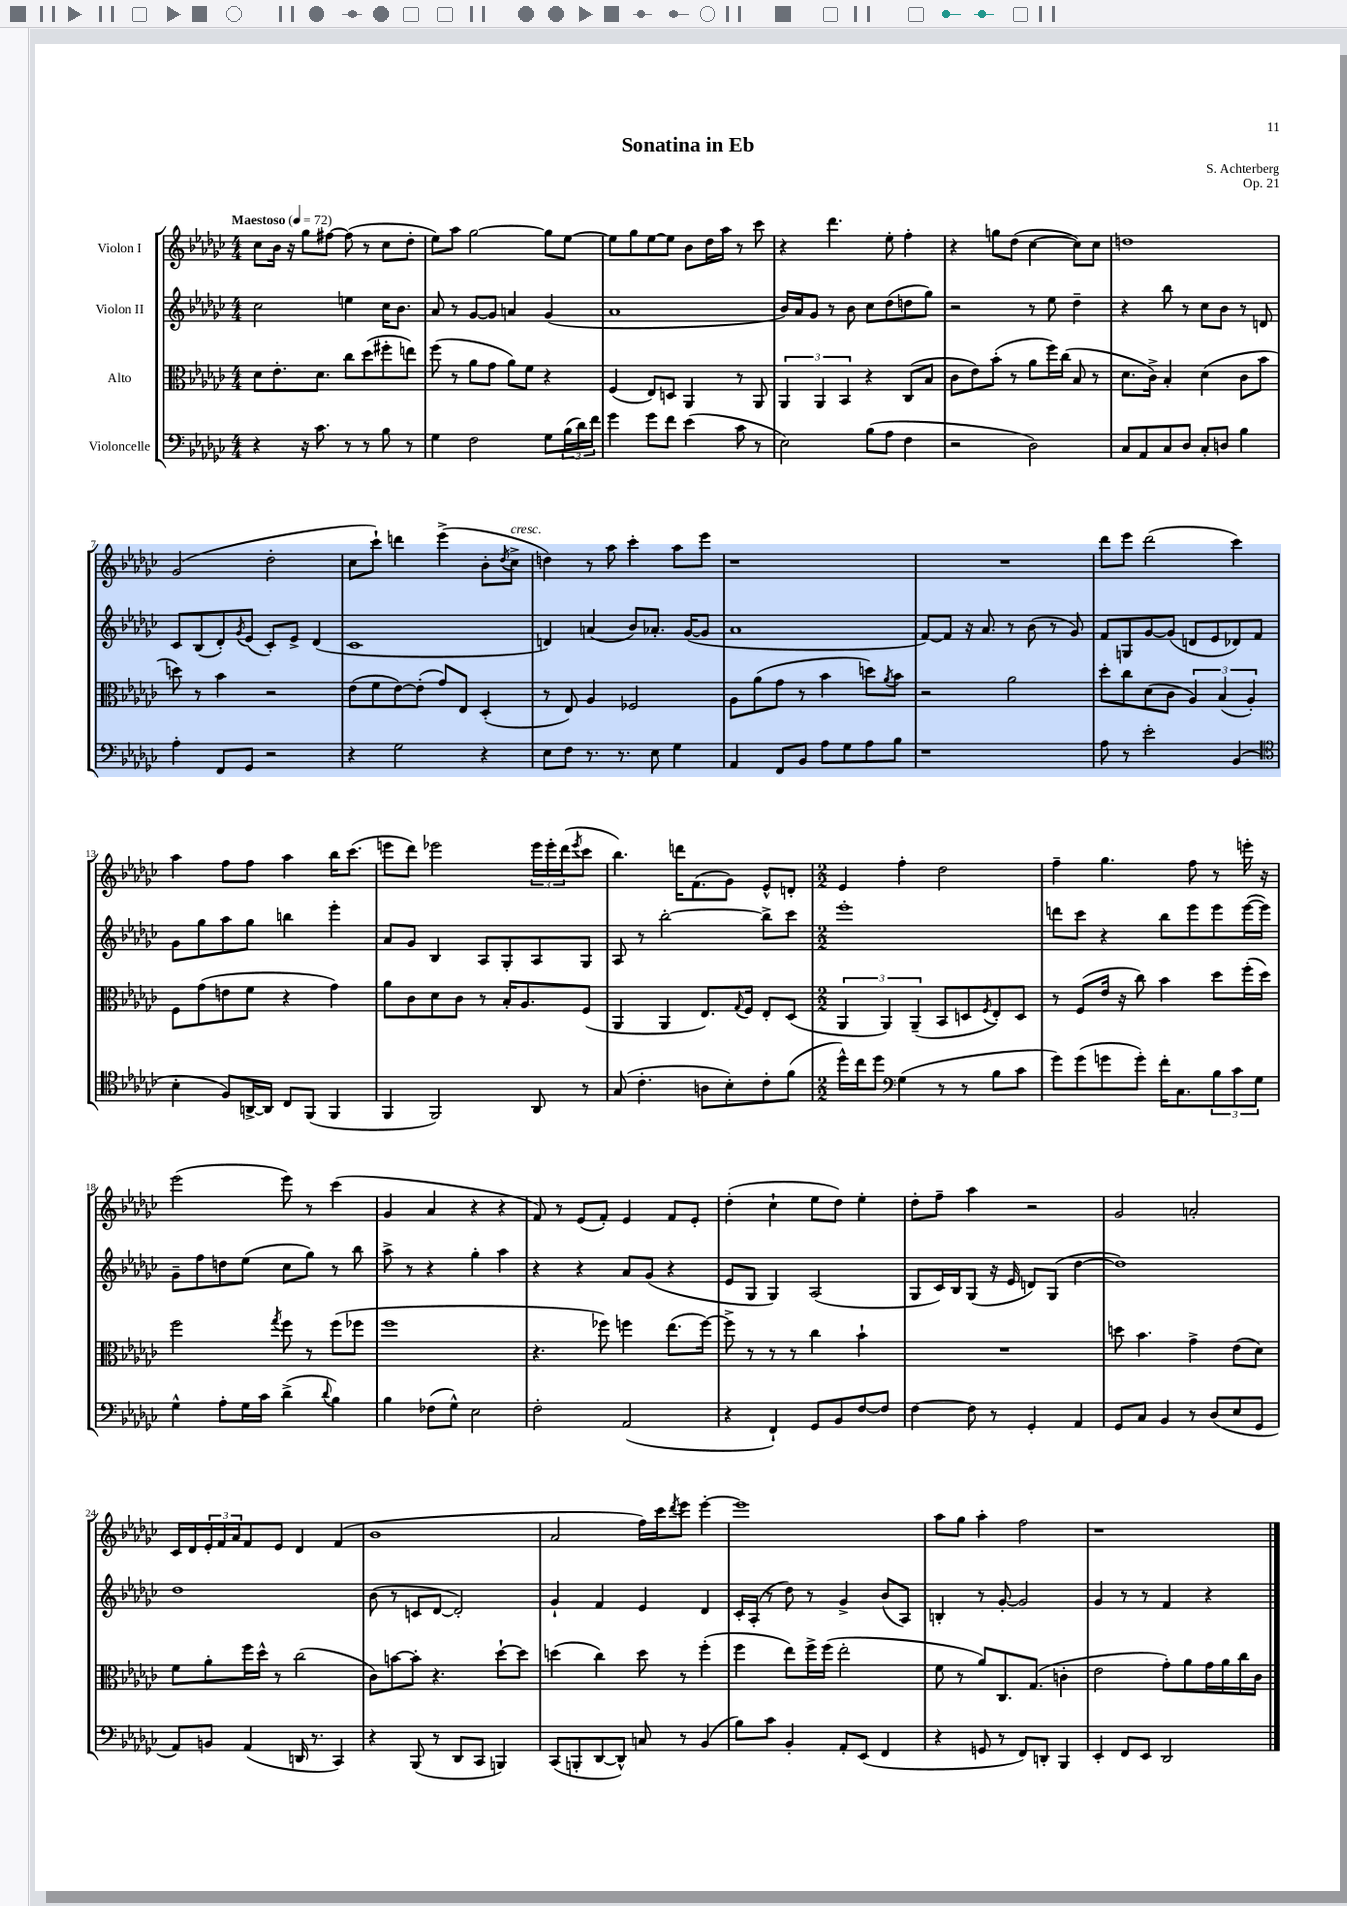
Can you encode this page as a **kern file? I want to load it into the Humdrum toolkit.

**kern	**kern	**kern	**kern
*staff4	*staff3	*staff2	*staff1
*clefF4	*clefC3	*clefG2	*clefG2
*k[b-e-a-d-g-c-]	*k[b-e-a-d-g-c-]	*k[b-e-a-d-g-c-]	*k[b-e-a-d-g-c-]
*M4/4	*M4/4	*M4/4	*M4/4
*MM72	*MM72	*MM72	*MM72
4r	8d-	2cc-	8cc-
.	8.e-'	.	16b-
.	.	.	16r
16r	.	.	8gg-
8.c-	8.d-	.	.
.	.	.	[8ff#
8r	8cc-	4ee	(8ff#]
8r	(8dd-	.	8r
8B-	8ff#'	16cc-	8cc-
.	.	8.b-	.
8r	8ee)	.	8dd-'
=	=	=	=
4G-	(8ff	8a-	8ee-)
.	8r	8r	8aa-
2F	8a-	[8g-	[2gg-
.	8g-	8g-]	.
.	8a-)	4a	.
.	8f	.	.
8G-	4r	(4g-	8gg-]
(24B-	.	.	[8ee-
24d-)	.	.	.
24f	.	.	.
=	=	=	=
4g-	(4F	1a-	8ee-]
.	.	.	8gg-
8g-	8E-)	.	[8ee-
8f	8D	.	8ee-]
(4e-	4AA-	.	8b-
.	.	.	16dd-
.	.	.	16aa-
8c-	8r	.	8r
8r	8AA-	.	8ccc-
=	=	=	=
2E-)	6AA-	16b-)	4r
.	.	16a-	.
.	.	8g-	.
.	6AA-	.	.
.	.	8r	4.ddd-
.	6BB-	.	.
.	.	8b-	.
(8B-	4r	8cc-	.
8A-	.	(8dd-	8ee-'
4F	(8C-	8dd	4ff'
.	8B-	8gg-)	.
=	=	=	=
2r	8c-	2r	4r
.	8e-)	.	.
.	(8b-'	.	8gg
.	8r	.	(8dd-
2D-)	8a-	8r	[4cc-
.	16ff)	8ee-	.
.	(16cc-	.	.
.	8B-	4dd-~	8cc-])
.	8r	.	8cc-
=	=	=	=
8C-	8.d-	4r	1dd
8AA-	.	.	.
.	16c-^)	.	.
8C-	4B-'	8bb-	.
8D-	.	8r	.
8C-'	(4d-	8cc-	.
8D	.	8b-	.
4B-	8c-	8r	.
.	8b-	8d	.
=	=	=	=
4A-'	8dd)	8c-	(2g-
.	8r	(8B-	.
8FF	4b-	8d-')	.
.	.	8qg-	.
8GG-	.	(8e-	.
2r	2r	8c-')	2dd-'
.	.	8e-^	.
.	.	(4d-	.
=	=	=	=
4r	(8e-	1c-	8cc-
.	8f	.	8ccc-`)
2G-	[8e-)	.	4ddd
.	(8e-']	.	.
.	8g-)	.	(4eee-^
.	8E-	.	.
4r	(4D-'	.	8b-'
.	.	.	8qdd-
.	.	.	8cc-^
=	=	=	=
8E-	8r	4d)	4dd)
8F	8E-)	.	.
8.r	4A-	(4a	8r
.	.	.	8aa-
8.r	.	.	.
.	2F-	8b-)	4ccc-'
8E-	.	8.a-'	.
4G-	.	.	8aa-
.	.	([16g-	.
.	.	8g-]	8eee-
=	=	=	=
4AA-	8A-	1a-	1r
.	(8a-	.	.
8FF	8g-	.	.
8BB-	8r	.	.
8A-	4b-	.	.
8G-	.	.	.
8A-	8dd)	.	.
.	8qa-	.	.
8B-	8b-	.	.
=	=	=	=
1r	2r	[8f)	1r
.	.	8f]	.
.	.	16r	.
.	.	8.a-	.
.	2a-	8r	.
.	.	(8b-	.
.	.	8r	.
.	.	8g-)	.
=	=	=	=
8A-	8dd-'	8f	8ddd-
8r	8cc-	8G	8eee-
2e-'	(8d-	[8g-	(2ddd-
.	8c-	(8g-]	.
.	6A-)	8d	.
.	.	8e-	.
.	(6B-	.	.
(4BB-	.	8d-)	4ccc-)
.	6A-')	.	.
.	.	8f	.
=	=	=	=
*clefC4	*	*	*
4B-'	8F	8g-	4aa-
.	(8g-	8gg-	.
8F)	8e	8aa-	8ff
[16AA^	8f	8gg-	8ff
16AA]	.	.	.
8C-	4r	4bb	4aa-
(8FF	.	.	.
4FF	4g-)	4eee-'	16bb-
.	.	.	(8.ccc-
=	=	=	=
4FF	8a-	8a-	8eee
.	8c-	8g-	8ddd-)
2FF)	8d-	4B-	2eee-
.	8c-	.	.
.	8r	8A-	.
.	16B-'	8G-'	.
.	8.A-	.	.
8AA-	.	8A-	24eee-
.	.	.	24eee-'
.	.	.	(24ddd-
.	.	.	8qeee-
8r	(8F	8G-	8ccc-
=	=	=	=
(8G-	4AA-	8A-	4.bb-)
4.c-'	.	8r	.
.	4AA-	[2bb-'	.
.	.	.	16ddd
.	.	.	(8.f
8A	8.E-)	.	.
8B-')	.	.	8g-)
.	8qqG-	.	.
.	16F	.	.
8c-'	8E-'	8bb-^]	8e-^^
(8f	(8D-	8ccc-	8d'
=	=	=	=
*M2/2	*M2/2	*M2/2	*M2/2
16dd-^^)	6AA-	1eee-'	4e-
16cc-	.	.	.
8dd-	.	.	.
.	6AA-)	.	.
*clefF4	*	*	*
(4G-	.	.	4ff'
.	(6AA-~	.	.
8r	8BB-	.	2dd-
8r	8D	.	.
.	8qF	.	.
8B-	8E-')	.	.
8c-	8D	.	.
=	=	=	=
8g-)	8r	8ddd	4ff~
(8g-	(8F	8ccc-	.
8g	16e-	4r	4.gg-
.	16r	.	.
8g')	8cc-)	.	.
16f'	4b-	8bb-	.
8.C-	.	.	.
.	.	8eee-	8ff
12B-	8dd-	8eee-	8r
12c-	.	.	.
.	(16ff'	([16eee-	16eee'
12G-	.	.	.
.	16dd-)	16eee-])	16r
=	=	=	=
4G-^^	2ff	8g-~	(2eee-
.	.	8ff	.
8A-'	.	8dd	.
16G-	.	(8ee-	.
16c-	.	.	.
.	8qgg-	.	.
(4d-^	8ff	8cc-	8eee-)
.	8r	8gg-)	8r
8qqd-	.	.	.
4B-)	(8ff	8r	(4ccc-
.	8ff-	8bb-	.
=	=	=	=
4B-	1ff	8aa-^	4g-
.	.	8r	.
(8F-	.	4r	4a-
8G-^^)	.	.	.
2E-	.	4gg-'	4r
.	.	4aa-	4r
=	=	=	=
2F'	4.r	4r	8f)
.	.	.	8r
.	.	4r	(8e-
.	8ff-)	.	8f')
(2AA-	4ff	8a-	4e-
.	.	(8g-	.
.	(8.ee-	4r	8f
.	.	.	8e-'
.	[16ff)	.	.
=	=	=	=
4r	8ff^]	8e-	(4dd-'
.	8r	8G-	.
4FF`)	8r	4G-)	4cc-`
.	8r	.	.
8GG-	4cc-	(2A-	8ee-
8BB-	.	.	8dd-)
[8F	4b-`	.	4ee-'
8F]	.	.	.
=	=	=	=
[4F	1r	8G-	8dd-'
.	.	16c-)	8ff~
.	.	16B-	.
8F]	.	(8G-	4aa-
8r	.	16r	.
.	.	16e-	.
4GG-'	.	8d)	2r
.	.	(8G-	.
4AA-	.	[4dd-	.
=	=	=	=
8GG-	8dd	1dd-])	2g-
8C-	4.b-	.	.
4BB-	.	.	.
8r	4g-^	.	2a'
(8D-	.	.	.
8E-	(8e-	.	.
8GG-	8d-)	.	.
=	=	=	=
8AA-)	8f	1dd-	16c-
.	.	.	16d-
8BB	8a-'	.	24e-'
.	.	.	24f
.	.	.	24a-
(4AA-	16ff	.	8f
.	16dd-^^	.	.
.	8r	.	8e-
16DD	(2cc-	.	4d-
8.r	.	.	.
4CC-)	.	.	(4f
=	=	=	=
4r	8c-)	(8b-	1b-
.	[8b	8r	.
(8BBB-	8b']	8c	.
8r	4.r	[8d-	.
8DD-	.	2d-'])	.
8CC-	.	.	.
4BBB)	[8dd-`	.	.
.	8dd-]	.	.
=	=	=	=
(8CC-	(4dd	4g-`	2a-
8BBB'	.	.	.
[8DD-	4cc-)	4f	.
8DD-^^])	.	.	.
8C	8dd	4e-	16ff)
.	.	.	16ccc-
.	.	.	8qddd-
8r	8r	.	8eee-
(4BB-	(4ff'	4d-	[4eee-'
=	=	=	=
8B-)	4ff	16c-'	1eee-]
.	.	(16A-'	.
8c-	.	8r	.
4BB-'	8ee-)	8dd-)	.
.	16ff^	8r	.
.	(16ff	.	.
8AA-'	2ee-'	4g-^	.
(8EE-	.	.	.
4FF	.	(8b-	.
.	.	8A-)	.
=	=	=	=
4r	8f	4B'	8aa-
.	8r	.	8gg-
8GG	8a-)	8r	4aa-'
8r	8.C-	[8g-'	.
8FF)	.	2g-]	2ff
.	(8.G-	.	.
8DD'	.	.	.
4BBB-	4c'	.	.
=	=	=	=
4EE-'	2e-	4g-	1r
8FF	.	8r	.
8EE-	.	8r	.
2DD-	8g-')	4f	.
.	8a-	.	.
.	16g-	4r	.
.	16a-	.	.
.	16cc-	.	.
.	16c-	.	.
==	==	==	==
*-	*-	*-	*-
